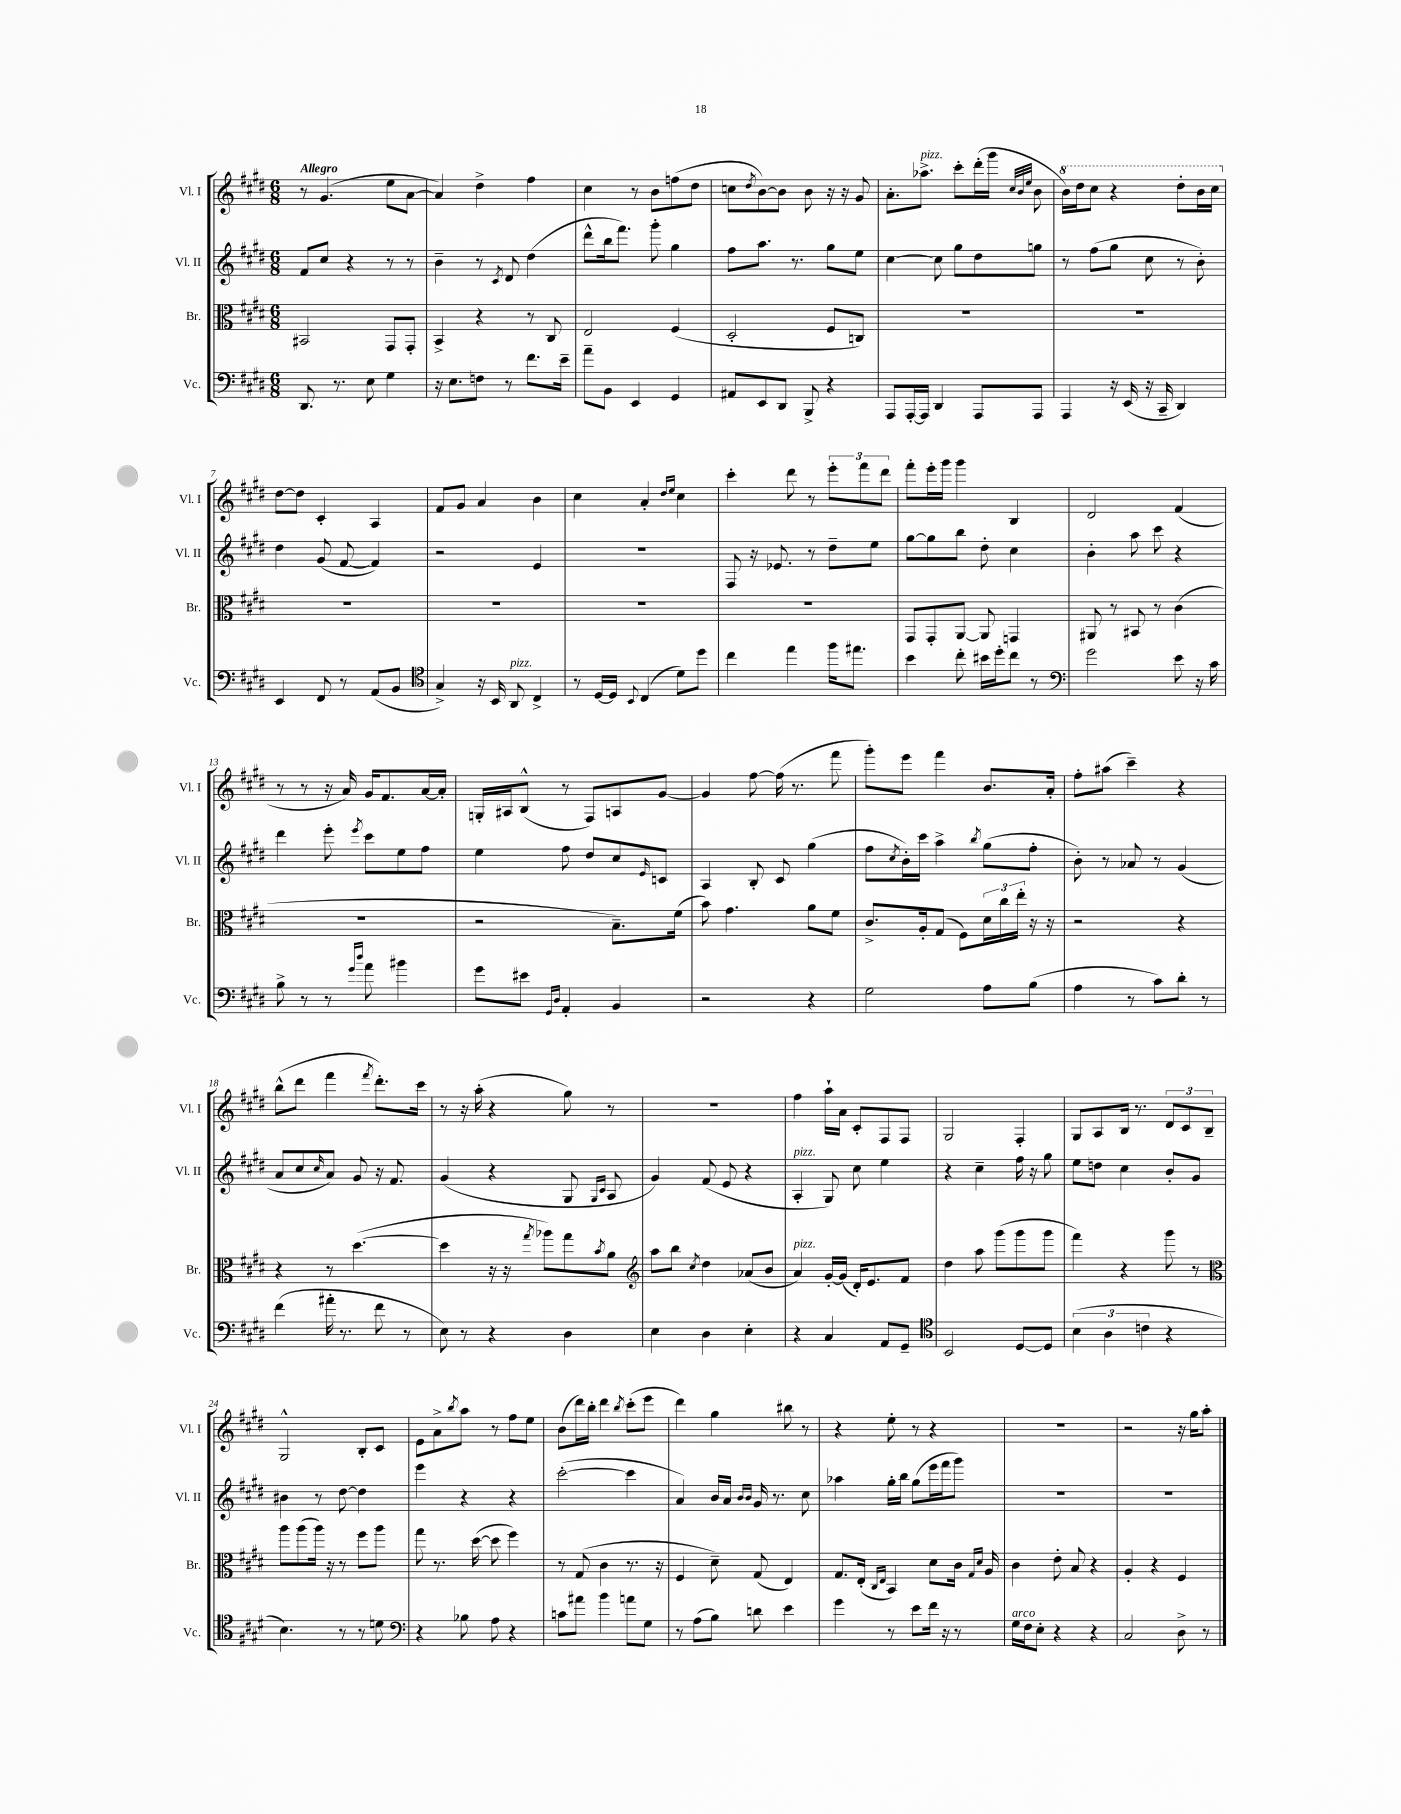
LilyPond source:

<<
\new StaffGroup <<
\new Staff = "s0" \with { instrumentName = "Vl. I" shortInstrumentName = "Vl. I" } {
    \clef treble \key e \major \numericTimeSignature \time 6/8 \tempo "Allegro"
    r8 gis'4.( e''8 a'8~ |
    a'4) dis''4-> fis''4 |
    cis''4 r8 b'8 f''8( dis''8 |
    c''8 \acciaccatura { dis''8 } b'8~) b'8 b'8 r16 r16 gis'8 |
    a'8.-. aes''8.->^\markup { \italic "pizz." } cis'''8-. dis'''16-.( gis'''16 \grace { cis''32 b'32 e''32 } b'8 |
    \ottava #1 b''16) dis'''16 cis'''8 r4 dis'''8-. b''16 cis'''16 \ottava #0 |
    dis''8~ dis''8 cis'4-. a4 |
    fis'8 gis'8 a'4 b'4 |
    cis''4 a'4-. \grace { dis''16 e''16 } cis''4 |
    cis'''4-. dis'''8 r8 \tuplet 3/2 { e'''8-. fis'''8 dis'''8 } |
    fis'''8-. e'''16-. gis'''16 gis'''4 b4 |
    dis'2 fis'4( |
    r8 r8 r16 a'16) gis'16 fis'8. a'16~ a'16-. |
    g16-. ais16 b8-^( r8 fis8) a8 gis'8~ |
    gis'4 fis''8~ fis''16( r8. fis'''8 |
    gis'''8-.) e'''8 fis'''4 b'8. a'16-. |
    fis''8-. ais''8( cis'''4--) r4 |
    b''8-^( dis'''8 fis'''4 \acciaccatura { fis'''8 } dis'''8.-.) cis'''16 |
    r8 r16 a''16-.( r4 gis''8) r8 |
    R2. |
    fis''4 a''16-! a'16 cis'8-. fis8 fis8 |
    gis2 fis4-. |
    gis8 a8 b16 r8. \tuplet 3/2 { dis'8 cis'8 b8-- } |
    gis2-^ b8-. cis'8 |
    e'8 a'8-> \acciaccatura { b''8 } a''8 r8 fis''8 e''8 |
    b'8( dis'''16) b''16-. dis'''4 \acciaccatura { b''8 } cis'''8-.( e'''8 |
    dis'''4) gis''4 bis''8 r8 |
    r4 e''8-. r8 r4 |
    R2. |
    r2 r16 gis''16 a''8-. \bar "|." |
}
\new Staff = "s1" \with { instrumentName = "Vl. II" shortInstrumentName = "Vl. II" } {
    \clef treble \key e \major \numericTimeSignature \time 6/8
    fis'8 cis''8 r4 r8 r8 |
    b'4-- r8 \acciaccatura { cis'8 } dis'8 dis''4( |
    dis'''8-^ b''16 fis'''8.) gis'''8-. gis''4 |
    fis''8 a''8. r8. gis''8 e''8 |
    cis''4~ cis''8 gis''8 dis''8 g''8 |
    r8 fis''8( gis''8 cis''8 r8 b'8-.) |
    dis''4 gis'8( fis'8~ fis'4) |
    r2 e'4 |
    R2. |
    fis8 r16 ees'8. r8 dis''8-- e''8 |
    gis''8~ gis''8 b''8 dis''8-. cis''4 |
    b'4-. a''8 cis'''8 r4 |
    dis'''4 e'''8-. \acciaccatura { e'''8 } cis'''8 e''8 fis''8 |
    e''4 fis''8 dis''8 cis''8 \grace { e'16 } c'8 |
    a4 b8-. cis'8 gis''4( |
    fis''8 \acciaccatura { cis''8 } b'16-.) cis'''16 a''4-> \acciaccatura { b''8 } gis''8( fis''8-. |
    b'8-.) r8 aes'8 r8 gis'4( |
    a'8 cis''8 \grace { cis''16 } a'8) gis'8 r16 fis'8. |
    gis'4( r4 gis8 \grace { gis16 cis'16 } a8 |
    gis'4) fis'8( e'8 r4 |
    a4-.^\markup { \italic "pizz." } gis8) cis''8 e''4 |
    r4 cis''4-- fis''16 r16 gis''8 |
    e''8 d''8 cis''4 b'8-. gis'8 |
    bis'4 r8 dis''8~ dis''4 |
    e'''4 r4 r4 |
    cis'''2~-.( cis'''4 |
    a'4) b'16 a'16 \grace { b'16 b'16 } gis'16 r8. cis''8 |
    aes''4 gis''16-. b''16 gis''8( e'''16 fis'''16 gis'''8) |
    R2. |
    R2. \bar "|." |
}
\new Staff = "s2" \with { instrumentName = "Br." shortInstrumentName = "Br." } {
    \clef alto \key e \major \numericTimeSignature \time 6/8
    bis,2 gis,8 gis,8-. |
    b,4-> r4 r8 cis8 |
    e2 fis4( |
    dis2-. fis8 c8) |
    R2. |
    R2. |
    R2. |
    R2. |
    R2. |
    R2. |
    gis,8 gis,8-. a,8~ a,8 g,4 |
    ais,8 r8 bis,8 r8 cis'4( |
    R2. |
    r2 b8.--) fis'16( |
    b'8) gis'4. a'8 fis'8 |
    cis'8.-> a16-. gis8( fis8) \tuplet 3/2 { dis'16 cis''16 e''16-. } r16 r16 |
    r2 r4 |
    r4 r8 dis''4.~( |
    dis''4 r16 r16 \acciaccatura { gis''8 } aes''8) gis''8 \acciaccatura { b'8 } a'8 |
    \clef treble a''8 b''8 \acciaccatura { cis''8 } dis''4 aes'8( b'8 |
    a'4^\markup { \italic "pizz." }) gis'16~-. gis'16( dis'16-.) e'8. fis'8 |
    dis''4 a''8 gis'''8( gis'''8 gis'''8 |
    fis'''4) r4 gis'''8 r8 |
    \clef alto a''8 a''8( a''16) r16 r8 fis''8 a''8 |
    gis''8 r8. dis''16~( dis''8 fis''4) |
    r8 gis8( cis'4 r8. r16 |
    fis4 dis'8--) gis8( e4) |
    gis8. e16-.( \grace { cis16 e16 } b,4) dis'8 cis'16 \grace { gis16 dis'16 } a16 |
    cis'4 e'8-. b8 r4 |
    a4-. r4 fis4 \bar "|." |
}
\new Staff = "s3" \with { instrumentName = "Vc." shortInstrumentName = "Vc." } {
    \clef bass \key e \major \numericTimeSignature \time 6/8
    dis,8. r8. e8 gis4 |
    r16 e8. f8 r8 fis'8. e'16-- |
    a'8-- b,8 e,4 gis,4 |
    ais,8 e,8 dis,8 b,,8-> r4 |
    a,,8 a,,16~-. a,,16 dis,4 a,,8 a,,8 |
    a,,4 r16 e,16( r16 cis,16-- dis,4) |
    e,4 fis,8 r8 a,8( b,8 |
    \clef tenor gis4->) r16 b,16 a,8^\markup { \italic "pizz." } cis4-> |
    r8 dis16~ dis16 \appoggiatura { b,8 } cis4( dis'8) dis''8 |
    cis''4 e''4 fis''16 eis''8. |
    b'4 cis''8-. bis'16 dis''16-. cis''8 r8 |
    \clef bass gis'2 e'8 r16 cis'16 |
    b8-> r8 r8 \grace { gis'16 dis''16 } a'8 bis'4 |
    gis'8 eis'8 \grace { gis,16 dis16 } a,4-. b,4 |
    r2 r4 |
    gis2 a8 b8( |
    a4 r8 cis'8) dis'8-. r8 |
    fis'4( ais'16-. r8. fis'8 r8 |
    e8) r8 r4 dis4 |
    e4 dis4 e4-. |
    r4 cis4 a,8 gis,8-- |
    \clef tenor b,2 dis8~ dis8 |
    \tuplet 3/2 { b4( a4 c'4 } r4 |
    b4.) r8 r8 d'8 |
    \clef bass r4 bes8 a8 r4 |
    c'8 ais'8 b'4 a'8 gis8 |
    r8 a8( b8) d'8 e'4 |
    gis'4 r8 e'8 fis'16 r16 r8 |
    gis16^\markup { \italic "arco" } fis16 e8-. r4 r4 |
    cis2 dis8-> r8 \bar "|." |
}
>>
>>
